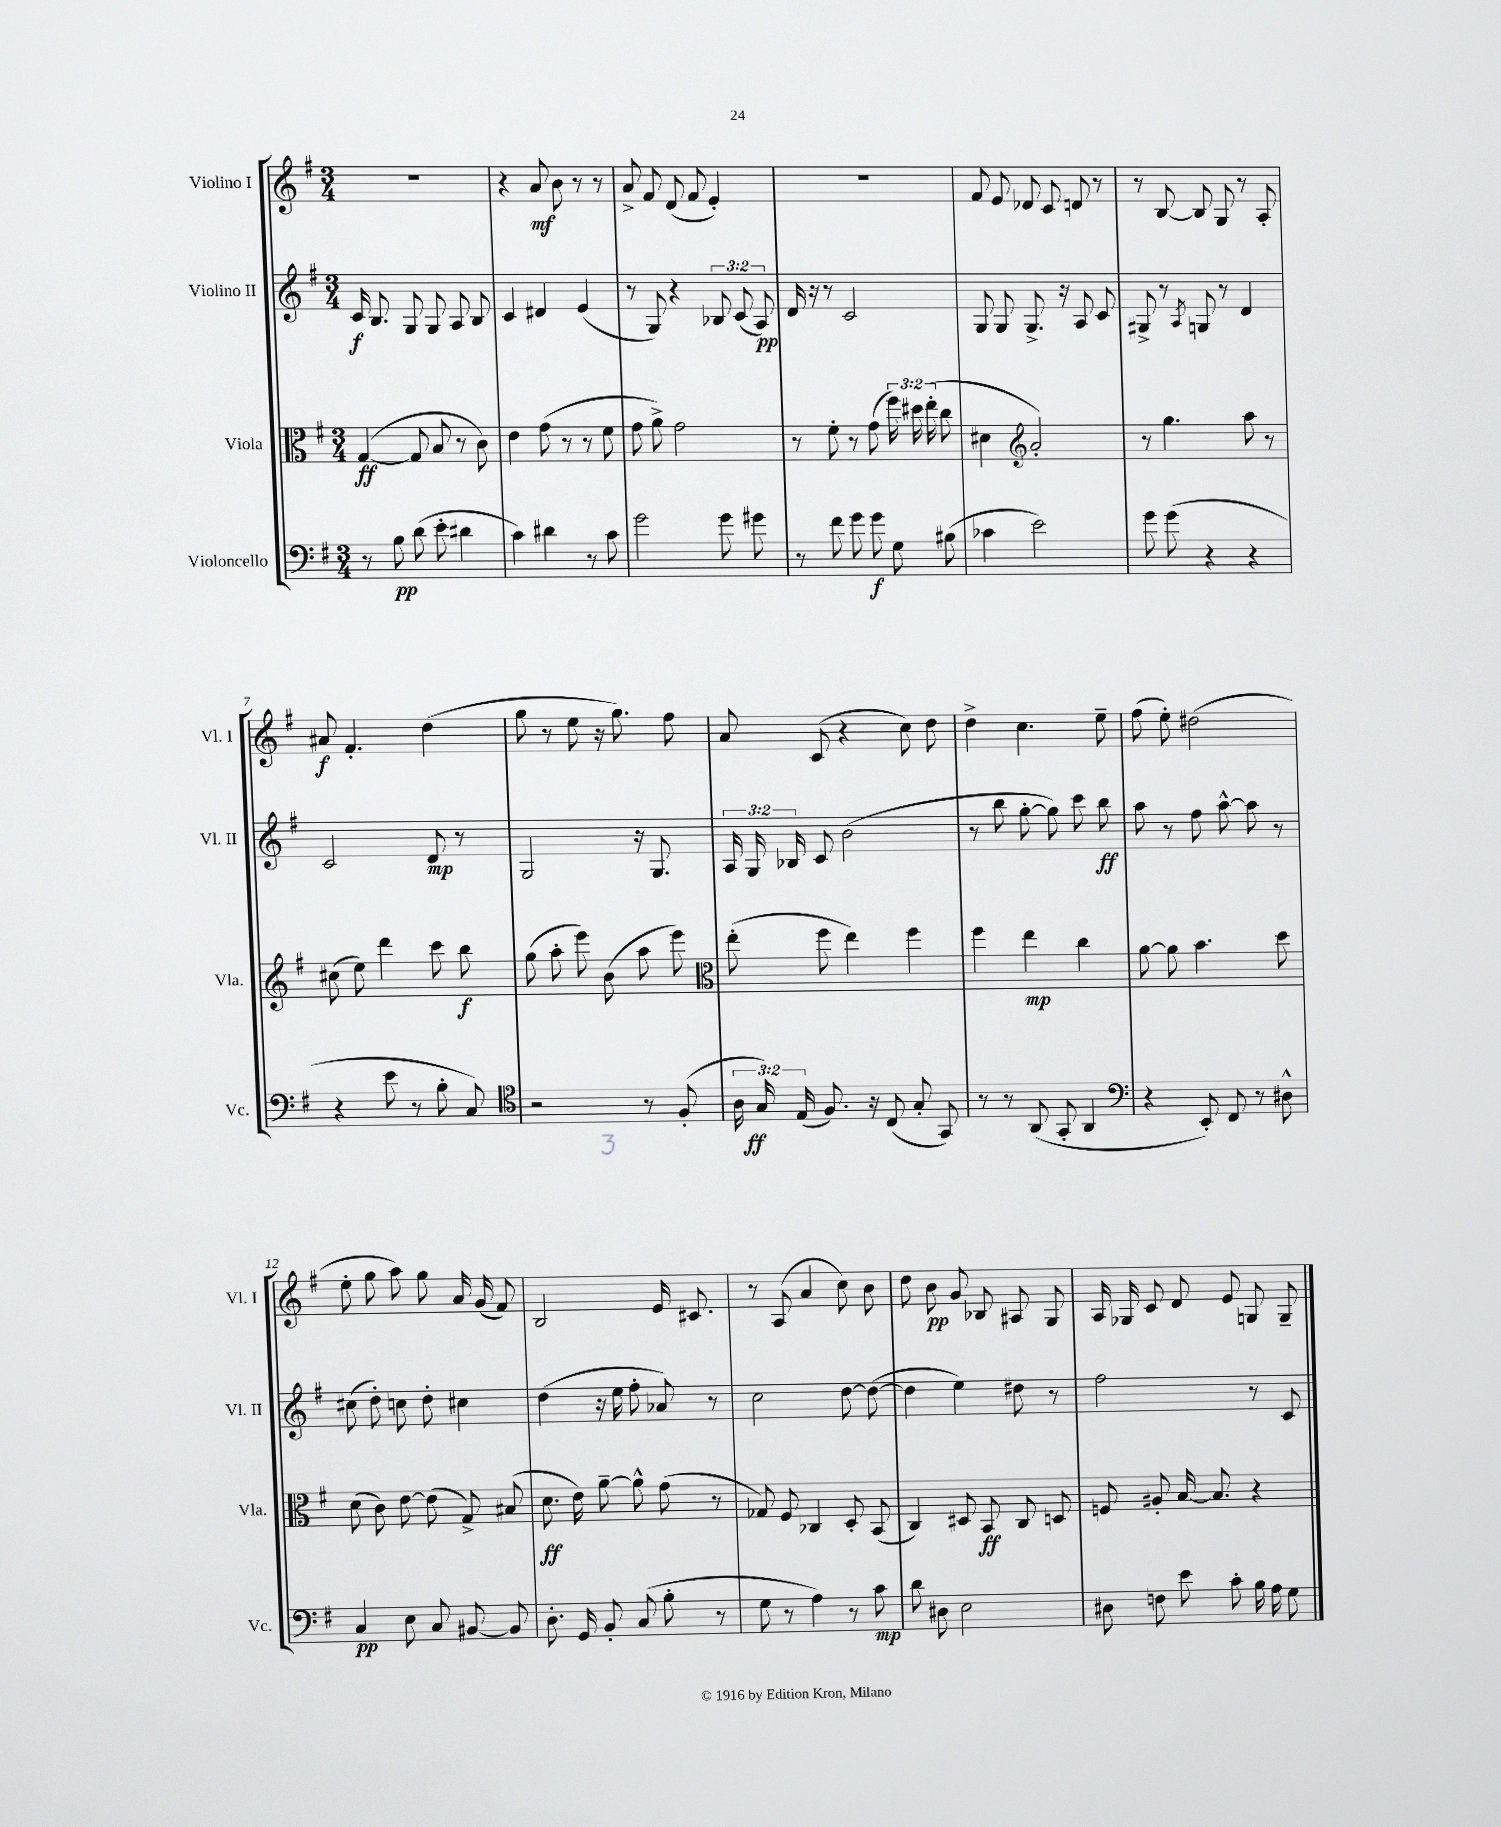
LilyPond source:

<<
\new StaffGroup <<
\new Staff = "s0" \with { instrumentName = "Violino I" shortInstrumentName = "Vl. I" } {
    \clef treble \key g \major \numericTimeSignature \time 3/4
    \autoBeamOff R2. |
    r4 a'8\mf b'8 r8 r8 |
    a'8-> fis'8 d'8( fis'8 e'4-.) |
    R2. |
    fis'8 e'8 des'8 c'8 d'8 r8 |
    r8 b8~ b8 g8 r8 a8-. |
    ais'8\f fis'4.-. d''4( |
    g''8 r8 e''8 r16 g''8.) fis''8 |
    a'8 c'8( r4 c''8) d''8 |
    d''4-> c''4. e''8-- |
    fis''8( e''8-.) dis''2( |
    e''8-. g''8 a''8) g''8 a'16 g'16( fis'8) |
    b2 e'16 cis'8. |
    r8 a8( a'4 c''8) b'8 |
    d''8 b'8\pp g'8 bes8 ais8 g8 |
    a16 ges16 c'8 d'8 e'8 g8 g8-- \bar "|." |
}
\new Staff = "s1" \with { instrumentName = "Violino II" shortInstrumentName = "Vl. II" } {
    \clef treble \key g \major \numericTimeSignature \time 3/4 \override Staff.TupletNumber.text = #tuplet-number::calc-fraction-text
    \autoBeamOff c'16\f b8. g8 g8 a8 b8 |
    c'4 dis'4 e'4( |
    r8 g8) r4 \tuplet 3/2 { bes8 c'8( a8\pp) } |
    d'16 r16 r8 c'2 |
    g8 g8 g8.-> r16 a8 c'8 |
    gis8-> r8 \acciaccatura { a8 } g8 r8 d'4 |
    c'2 d'8\mp r8 |
    g2 r16 g8. |
    \tuplet 3/2 { a16 g16 bes16 } c'8 b'2( |
    r8 b''8 g''8~-. g''8) c'''8 b''8\ff |
    a''8 r8 fis''8 a''8~-^ a''8 r8 |
    cis''8( d''8-.) c''8 d''8-. cis''4 |
    d''4( r16 e''16 fis''8-. aes'8) r8 |
    c''2 d''8~ d''8~( |
    d''4 e''4) dis''8 r8 |
    fis''2 r8 c'8 \bar "|." |
}
\new Staff = "s2" \with { instrumentName = "Viola" shortInstrumentName = "Vla." } {
    \clef alto \key g \major \numericTimeSignature \time 3/4 \override Staff.TupletNumber.text = #tuplet-number::calc-fraction-text
    \autoBeamOff g4~\ff( g8 b8 r8 c'8) |
    e'4 g'8( r8 r8 fis'8 |
    g'8 a'8->) g'2 |
    r8 fis'8-. r8 g'8( \tuplet 3/2 { fis''16) dis''16 e''16-.( } c''8 |
    dis'4 \clef treble a'2-.) |
    r8 g''4. a''8 r8 |
    cis''8( e''8) d'''4 c'''8 b''8\f |
    g''8( a''8-. e'''8) b'8( a''8 e'''8) |
    \clef alto e''8-.( fis''8 e''4) fis''4 |
    fis''4 e''4\mp c''4 |
    a'8~ a'8 b'4. d''8 |
    d'8( c'8) e'8~ e'8( g8->) bis8( |
    d'8.\ff e'16) a'8~-- a'8-^ g'8( r8 |
    ges8) fis8 ces4 d8-. b,8( |
    c4) dis8 b,8\ff c8 d8 |
    f8 ais8-. b16~ b8. r4 \bar "|." |
}
\new Staff = "s3" \with { instrumentName = "Violoncello" shortInstrumentName = "Vc." } {
    \clef bass \key g \major \numericTimeSignature \time 3/4 \override Staff.TupletNumber.text = #tuplet-number::calc-fraction-text
    \autoBeamOff r8 b8\pp d'8( e'8-. dis'4 |
    c'4) dis'4 r8 c'8 |
    g'2 g'8 gis'8 |
    r8 fis'8 g'8 g'8\f g8 bis8( |
    ces'4 e'2) |
    g'8 g'8( r4 r4 |
    r4 e'8 r8 b8-. c8) |
    \clef tenor r2 r8 fis8-.( |
    \tuplet 3/2 { a16 g16\ff) e16( } fis8.) r16 c8( g8-. g,8) |
    r8 r8 a,8( g,8-. a,4 |
    \clef bass r4 e,8-.) fis,8 r8 dis8-^ |
    c4\pp e8 c8 bis,8~ bis,8 |
    d8.-. g,16 b,8-. c8( b8-. r8 |
    g8 r8 a4) r8 c'8\mp |
    d'8 dis8 e2 |
    dis8 f8 e'8 c'8-. b16 a16 g8 \bar "|." |
}
>>
>>
